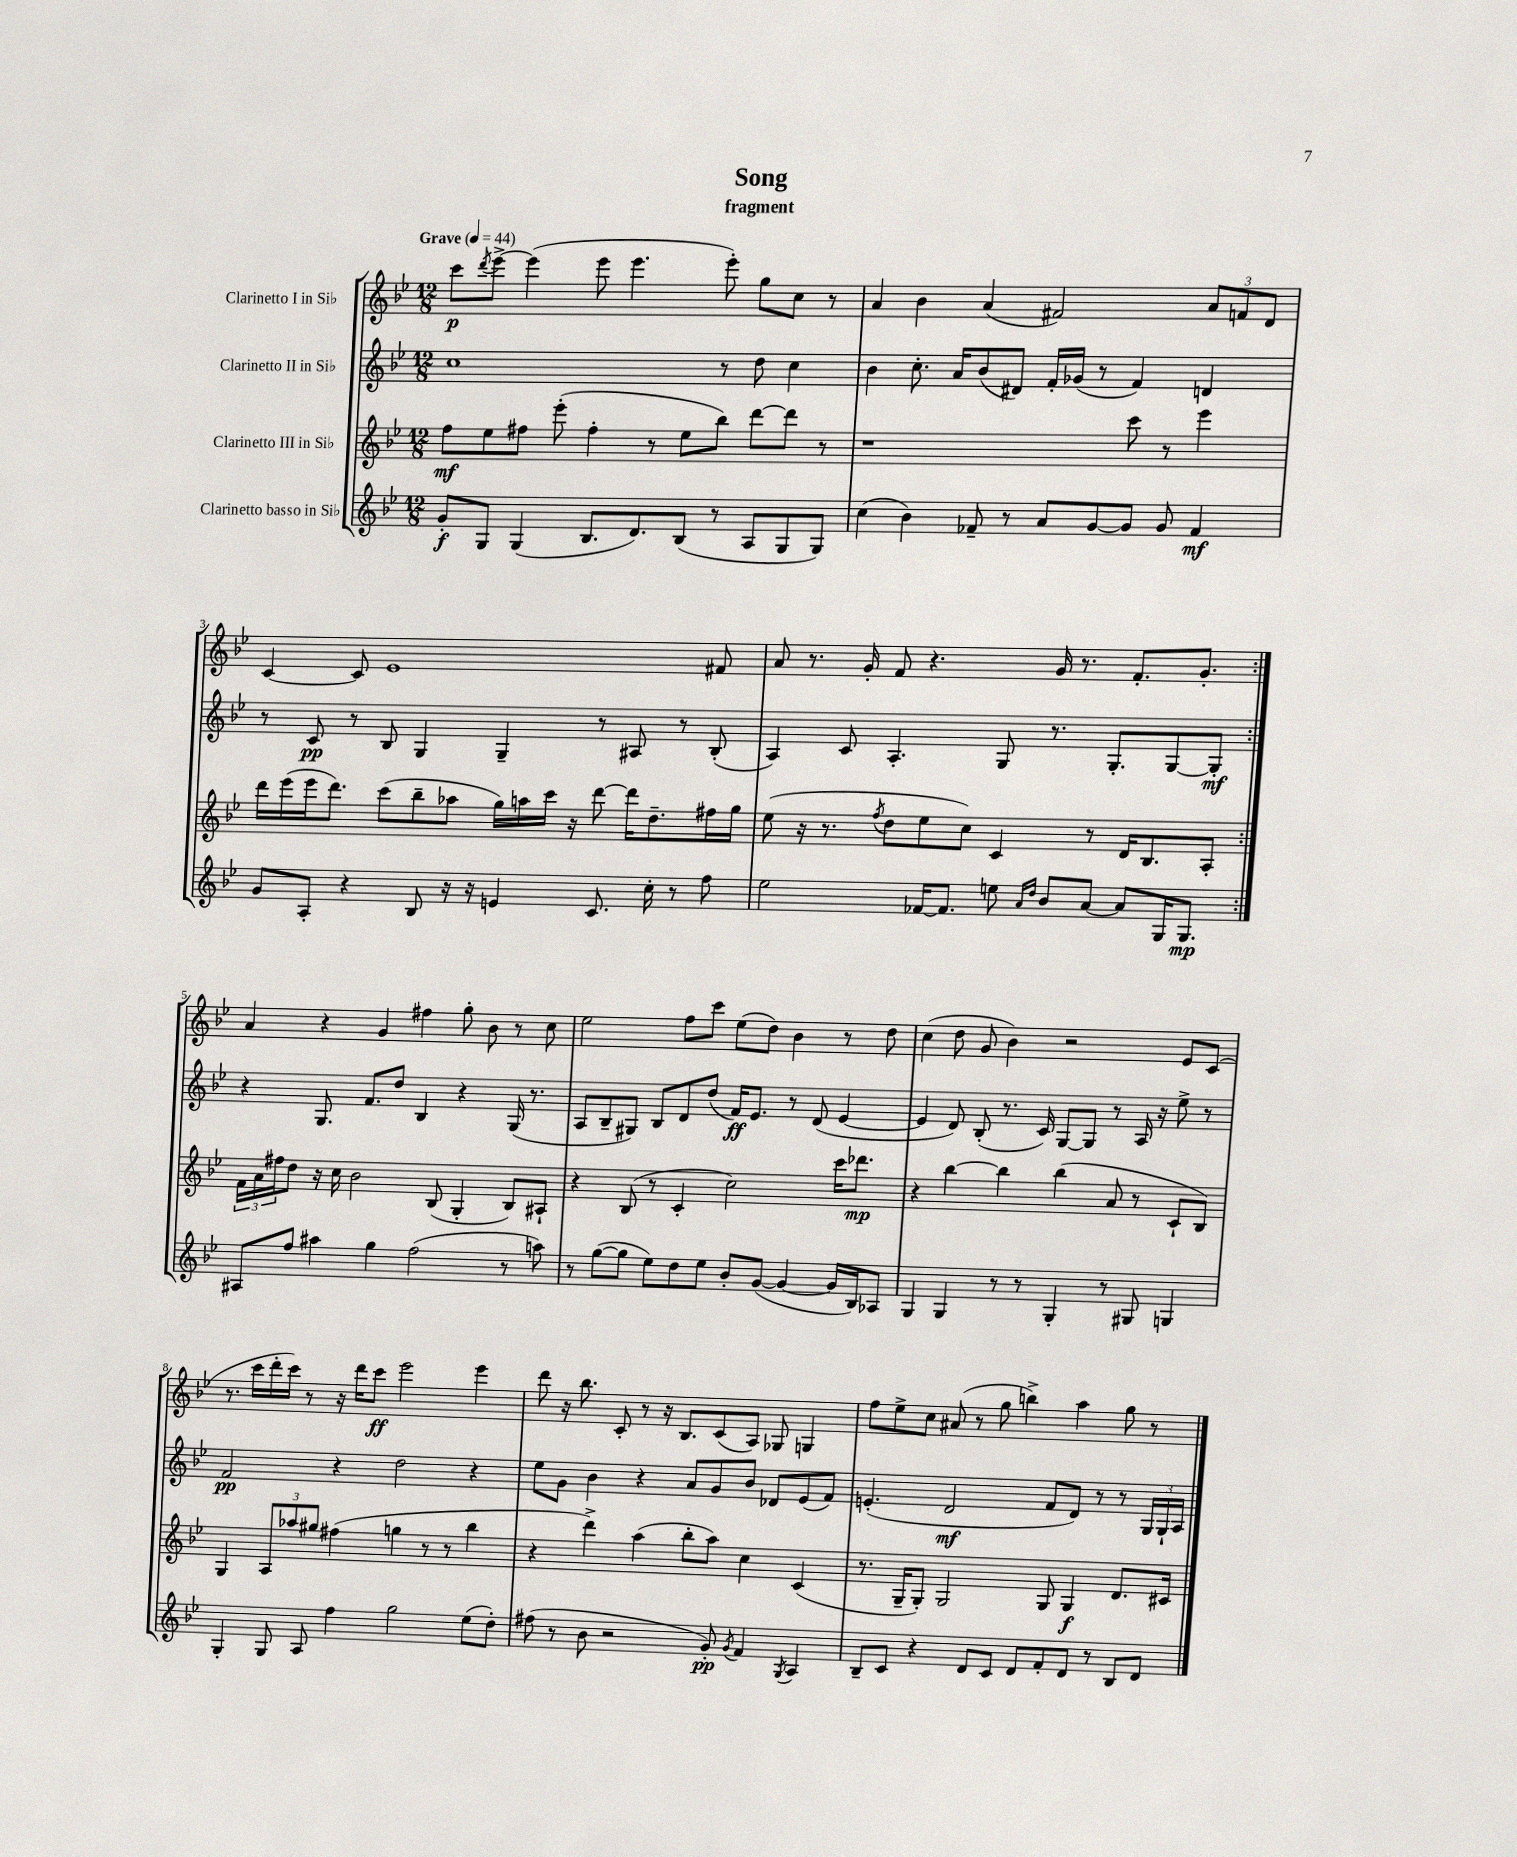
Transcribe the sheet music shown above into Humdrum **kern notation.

**kern	**kern	**kern	**kern
*staff4	*staff3	*staff2	*staff1
*clefG2	*clefG2	*clefG2	*clefG2
*k[b-e-]	*k[b-e-]	*k[b-e-]	*k[b-e-]
*M12/8	*M12/8	*M12/8	*M12/8
*MM44	*MM44	*MM44	*MM44
8g'/L	8ff\L	1cc	8ccc\L
.	.	.	8qddd/
8G/J	8ee-\	.	[8eee-^\J
(4G/	8ff#\J	.	(4eee-\]
.	(8eee-'\	.	.
8.B-/L	4ff#'\	.	8eee-\
.	.	.	4.eee-\
8.d/)	.	.	.
.	8r	.	.
(8B-/J	8ee-\L	.	.
8r	8bb-\J)	8r	8eee-'\)
8A/L	[8ddd\L	8dd\	8gg\L
8G/	8ddd\]J	4cc\	8cc\J
8G/J)	8r	.	8r
=	=	=	=
(4cc\	1r	4b-\	4a/
4b-\)	.	8.cc'\	4b-\
.	.	16a/LK	.
8f-~/	.	(8b-/	(4a/
8r	.	8d#/J)	.
8a/L	.	16f'/LL	2f#/)
.	.	(16g-/JJ	.
[8g/	.	8r	.
8g/]J	8ccc\	4f/)	.
8g/	8r	.	.
4f-/	4eee-\	4d/	12a/L
.	.	.	12f/
.	.	.	12d/J
=	=	=	=
8g/L	16ddd\LL	8r	[4c/
.	(16eee-\	.	.
8A'/J	16eee-\J	8c/	.
.	8.ddd\J)	.	.
4r	.	8r	8c/]
.	(8ccc\L	8B-/	1e-
8B-/	8bb-~\	4G/	.
16r	8aa-\J	.	.
16r	.	.	.
4e/	16gg\LL)	4G~/	.
.	16aa\	.	.
.	16ccc\JJ	.	.
.	16r	.	.
8.c/	[8ddd\	8r	.
.	16ddd\]LK	8A#/	.
16cc'\	8.dd~\	.	.
8r	.	8r	.
8ff\	16ff#\L	(8B-'/	8f#/
.	16gg\JJ	.	.
=	=	=	=
2ee-\	(8ee-\	4A/)	8a/
.	16r	.	8.r
.	8.r	.	.
.	.	8c/	.
.	.	.	16g'/
.	8qff/	.	.
.	8dd\L	4.A'/	8f/
[16f-/LK	8ee-\	.	4.r
8.f-/]J	.	.	.
.	8cc\J)	.	.
8ee\	4c/	8G/	.
16qqa/LL	.	.	.
16qqdd/JJ	.	.	.
8b-/L	.	8.r	16g/
.	.	.	8.r
[8a/J	8r	.	.
.	.	8.G'/L	.
8a/]L	16d/LK	.	8.f'/L
.	8.B-/	.	.
16G/K	.	[8G/	.
8.G/J	.	.	8.g'/J
.	8A'/J	8G'/]J	.
=:|!	=:|!	=:|!	=:|!
8A#/L	24f\LL	4r	4a/
.	24a\	.	.
.	24ff#\J	.	.
8ff/J	8dd\J	.	.
4aa#\	16r	8.G/	4r
.	16cc\	.	.
.	2b-\	.	.
.	.	8.f/L	.
4gg\	.	.	4g/
.	.	8dd/J	.
(2ff\	.	4B-/	4ff#\
.	(8B-/	.	.
.	4G'/	4r	8gg'\
.	.	.	8b-\
8r	8B-/L)	(16G/	8r
.	.	8.r	.
8aa\)	8A#`/J	.	8cc\
=	=	=	=
8r	4r	8A/L	2ee-\
([8gg\L	.	8B-~/	.
8gg\]J	(8B-/	8G#/J)	.
8ee-\L)	8r	8B-/L	.
8dd\	4c'/	8d/	8ff\L
8ee-\J	.	(8dd/J	8ccc\J
8b-'/L	2cc\)	16f/LK)	(8ee-\L
.	.	8.e-/J	.
([8g/J	.	.	8dd\J)
4g/_	.	8r	4b-\
.	.	(8d/	.
16g/]LL	16ccc\LK	[4e-/	8r
16B-/J)	8.ddd-\J	.	.
8A-/J	.	.	8dd\
=	=	=	=
4G/	4r	4e-/]	(4cc\
4G/	[4bb-\	8d/)	8dd\
.	.	(8B-'/	8g/
8r	4bb-\]	8.r	4b-\)
8r	.	.	.
.	.	16c/)	.
4G'/	(4bb-\	[8G/L	2r
.	.	8G/]J	.
8r	8a/	8r	.
8G#/	8r	16A/	.
.	.	16r	.
4G/	8c`/L	8ee-^\	8e-/L
.	8B-/J)	8r	(8c/J
=	=	=	=
4G'/	4G/	2f/	8.r
.	.	.	16ccc\LL
8G/	12A/L	.	16ddd'\
.	.	.	16ccc\JJ)
.	12aa-/	.	.
8A/	.	.	8r
.	12gg#/J	.	.
4ff\	(4ff#\	4r	16r
.	.	.	16ddd\LK
.	.	.	8ccc\J
2gg\	4gg\	2dd\	2eee-\
.	8r	.	.
.	8r	.	.
(8ee-\L	4bb-\	4r	4eee-\
8dd'\J)	.	.	.
=	=	=	=
(8ff#\	4r	8ee-\L	8ddd\
8r	.	8g\J	16r
.	.	.	8.bb-\
8b-\	4ddd^\)	4b-\	.
2r	.	.	8c'/
.	(4aa\	4r	8r
.	.	.	16r
.	.	.	8.B-/L
.	8bb-'\L	8a/L	.
8g'/)	8aa\J)	8g/	(8c/
8qg/	.	.	.
4f/	4cc\	8b-/J	8A/J)
.	.	8d-/L	8G-/
8qG/	.	.	.
4A/	(4c/	(8e-/	4G/
.	.	8f/J)	.
=	=	=	=
8B-~/L	8.r	(4.e'/	8ff\L
8c/J	.	.	8ee-^\
.	16G~/LK	.	.
4r	8G'/J)	.	8cc\J
.	2G/	2d/	(8a#/
8d/L	.	.	8r
8c/J	.	.	8gg\
8d/L	.	.	4bb^\)
8f'/	8G/	8f/L	.
8d/J	4G/	8d/J)	4aa\
8r	.	8r	.
8B-/L	8.d/L	8r	8gg\
8d/J	.	24G/LL	8r
.	.	24G`/	.
.	16c#/Jk	.	.
.	.	24A/JJ	.
==	==	==	==
*-	*-	*-	*-
